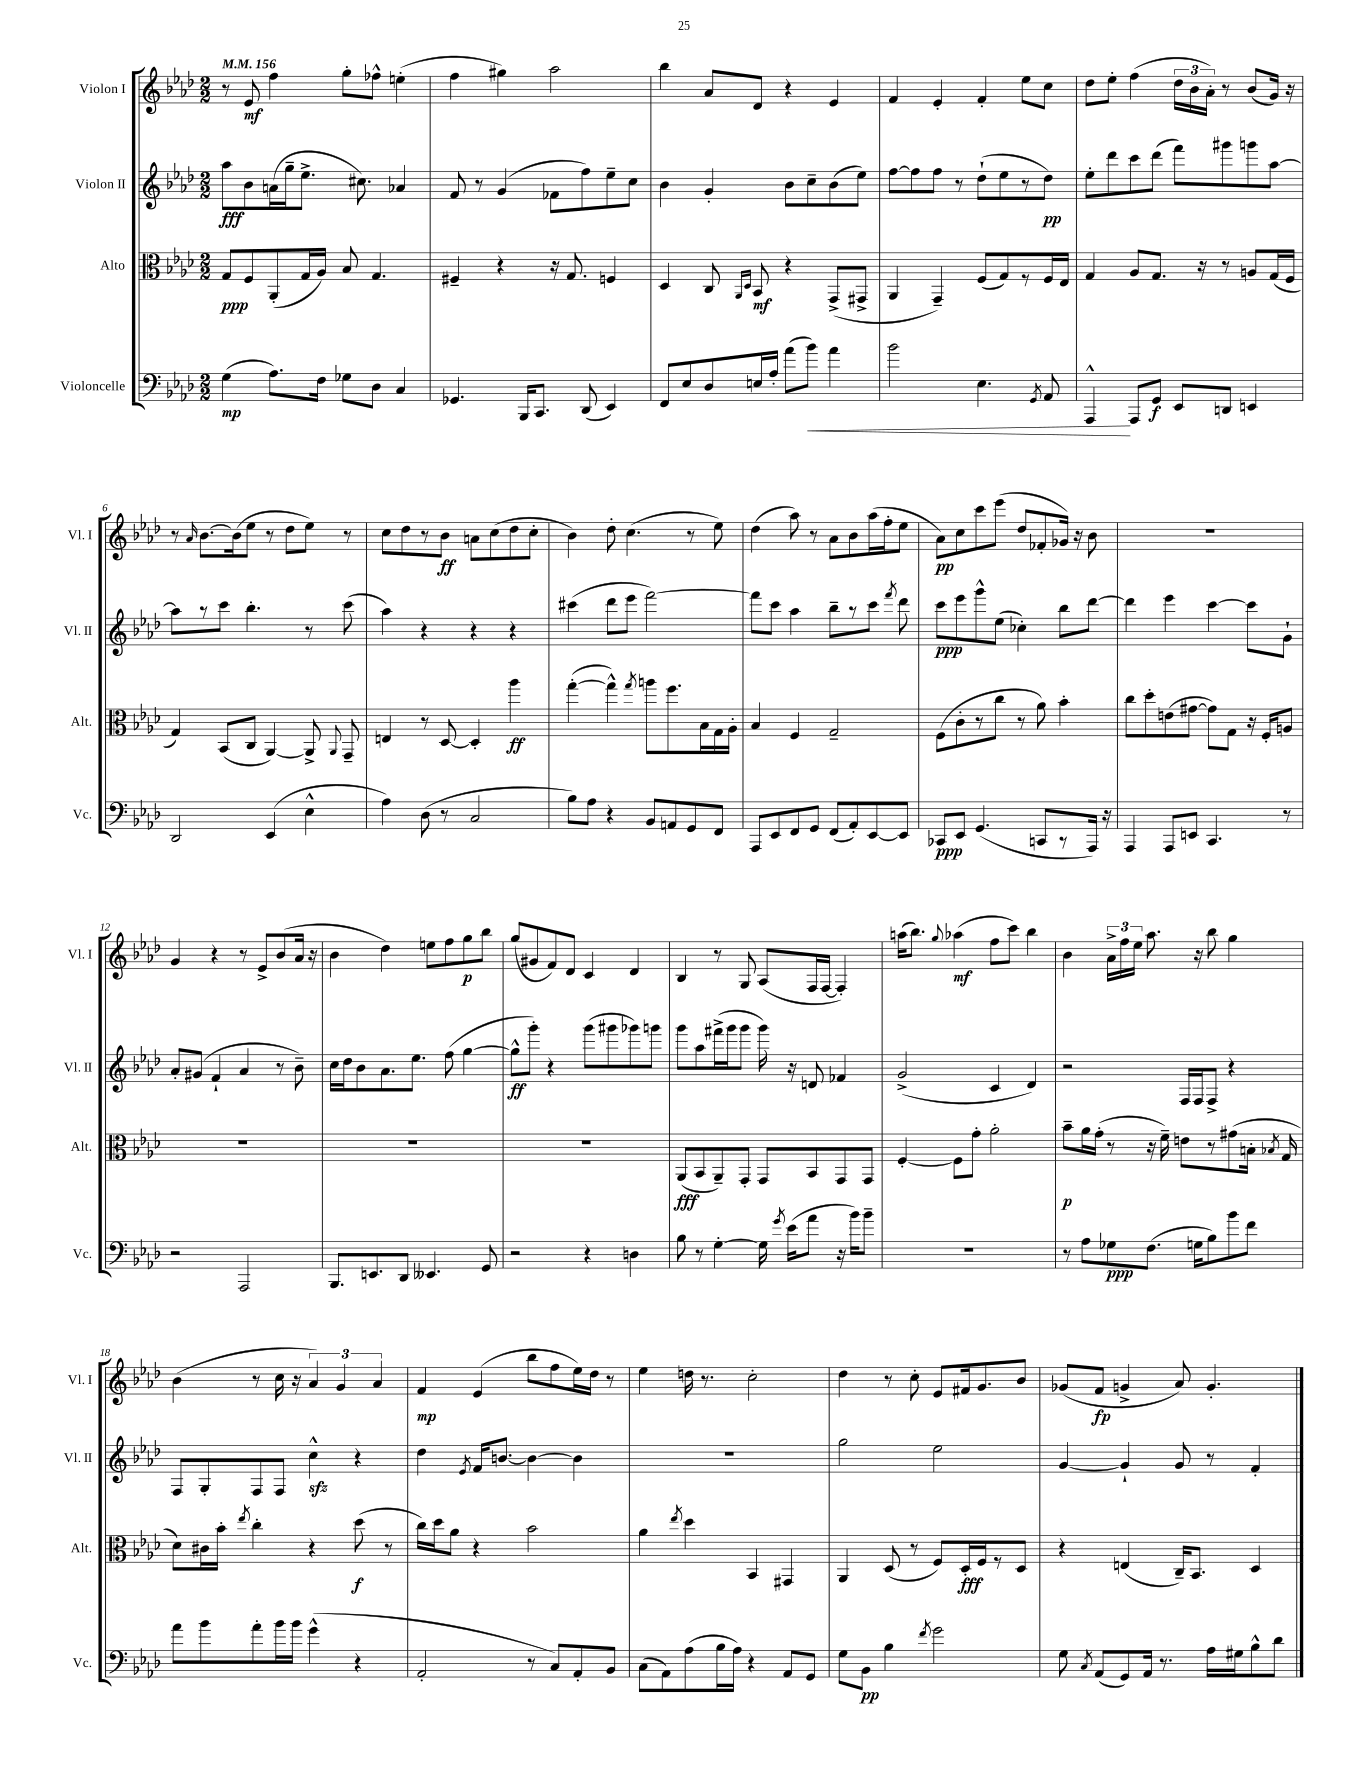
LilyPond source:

<<
\new StaffGroup <<
\new Staff = "s0" \with { instrumentName = "Violon I" shortInstrumentName = "Vl. I" } {
    \clef treble \key aes \major \numericTimeSignature \time 2/2 \tempo 4 = 156
    \autoBeamOff r8 ees'8\mf f''4 g''8[-. fes''8]-^ e''4-.( |
    f''4 gis''4) aes''2 |
    bes''4 aes'8[ des'8] r4 ees'4 |
    f'4 ees'4-. f'4-. ees''8[ c''8] |
    des''8[ ees''8]-. f''4( \tuplet 3/2 { des''16[ bes'16 aes'16]-.) } r8 bes'8[( g'16]) r16 |
    r8 \grace { aes'16 } bes'8.[~ bes'16( ees''8] r8 des''8[ ees''8]) r8 |
    c''8[ des''8 r8 bes'8]\ff a'8[ c''8( des''8 c''8]-. |
    bes'4) des''8-. c''4.( r8 ees''8) |
    des''4( aes''8) r8 aes'8[ bes'8 aes''16( f''16-. ees''8] |
    aes'8[\pp) c''8 c'''8 ees'''8]( des''8[ fes'8-. ges'16]) r16 bes'8 |
    R1 |
    g'4 r4 r8 ees'8[-> bes'8( aes'16] r16 |
    bes'4 des''4) e''8[ f''8 g''8\p bes''8] |
    g''8[( gis'8 f'8) des'8] c'4 des'4 |
    bes4 r8 g8 aes8[( f16 f16]~ f4-.) |
    a''16[( bes''8.]) \appoggiatura { g''8 } aes''4\mf( f''8[ c'''8]) bes''4 |
    bes'4 \tuplet 3/2 { aes'16[-> f''16 ees''16] } aes''8. r16 bes''8 g''4 |
    bes'4( r8 c''16 r16 \tuplet 3/2 { aes'4) g'4 aes'4 } |
    f'4\mp ees'4( bes''8[ f''8 ees''16) des''16] r8 |
    ees''4 d''16 r8. c''2-. |
    des''4 r8 c''8-. ees'8[ fis'16 g'8. bes'8] |
    ges'8[( f'8]\fp g'4-> aes'8) g'4.-. \bar "|." |
}
\new Staff = "s1" \with { instrumentName = "Violon II" shortInstrumentName = "Vl. II" } {
    \clef treble \key aes \major \numericTimeSignature \time 2/2
    \autoBeamOff aes''8[\fff bes'8 a'16( g''16-- ees''8.]-> cis''8.) aes'4 |
    f'8 r8 g'4( fes'8[ f''8) ees''8-- c''8] |
    bes'4 g'4-. bes'8[ c''8-- bes'8( ees''8]) |
    f''8[~ f''8 f''8] r8 des''8[-!( ees''8 r8 des''8]\pp) |
    ees''8[-. des'''8 c'''8 des'''8]( f'''8[) gis'''8 g'''8 aes''8]~ |
    aes''8[ r8 c'''8] bes''4.-. r8 c'''8( |
    aes''4) r4 r4 r4 |
    cis'''4( des'''8[ ees'''8] f'''2~) |
    f'''8[ c'''8] aes''4 bes''8[-- r8 c'''8] \acciaccatura { f'''8 } des'''8 |
    c'''8[\ppp ees'''8 g'''8-^ ees''8]( ces''4-.) bes''8[ des'''8]~ |
    des'''4 ees'''4 c'''4~ c'''8[ g'8]-! |
    aes'8[-. gis'8]( f'4-! aes'4 r8 bes'8--) |
    c''16[ des''16 bes'8 aes'8. ees''8.] f''8( g''4~ |
    g''8[-^\ff g'''8]-.) r4 g'''8[( gis'''8 ges'''8) g'''8] |
    g'''8[ aes''8 fis'''16->( g'''16 g'''8] g'''16) r16 d'8 fes'4 |
    g'2->( c'4 des'4) |
    r2 f16[ f16 f8]-> r4 |
    f8[ g8-. f8 f8] c''4-^\sfz r4 |
    des''4 \acciaccatura { ees'8 } f'16[ b'8.]~ b'4~ b'4 |
    R1 |
    g''2 ees''2 |
    g'4~ g'4-! g'8 r8 f'4-. \bar "|." |
}
\new Staff = "s2" \with { instrumentName = "Alto" shortInstrumentName = "Alt." } {
    \clef alto \key aes \major \numericTimeSignature \time 2/2
    \autoBeamOff g8[\ppp f8 aes,8-.( g16 aes16]) bes8 g4. |
    fis4-- r4 r16 g8. f4 |
    des4 c8 \grace { aes,16[ des16] } bes,8\mf r4 g,8[->( gis,8]-> |
    aes,4 g,4--) f8[( g8) r8 f16 ees16] |
    g4 aes8[ g8.] r16 r8 a8[ g16( f16] |
    g4) bes,8[( c8] aes,4~) aes,8-> \appoggiatura { aes,8 } g,8-- |
    e4 r8 des8~ des4-. aes''4\ff |
    g''4~-.( g''4-^) \acciaccatura { g''8 } a''8[ f''8. bes16 g16 aes16]-. |
    bes4 f4 g2-- |
    f8[( c'8-. r8 c''8] r8 aes'8) bes'4-. |
    c''8[ des''8-. e'8( gis'8]~ gis'8[) g8] r16 f16[-. a8] |
    R1 |
    R1 |
    R1 |
    aes,8[\fff( bes,8 aes,8--) g,8]-. g,8[ bes,8 g,8 g,8] |
    f4~-. f8[ g'8]-. aes'2-. |
    bes'8[--\p aes'16 g'16]-.( r8 r16 f'16--) e'8[ r8 gis'8( b16]-. \acciaccatura { bes8 } g16 |
    des'8[) cis'16 bes'16]-. \acciaccatura { ees''8 } c''4-. r4 des''8\f( r8 |
    c''16[) des''16 aes'8] r4 bes'2 |
    aes'4 \acciaccatura { ees''8 } des''4 bes,4 gis,4 |
    aes,4 des8( r8 f8[) des16-.\fff f16 r8 des8] |
    r4 e4( c16[--) bes,8.] des4 \bar "|." |
}
\new Staff = "s3" \with { instrumentName = "Violoncelle" shortInstrumentName = "Vc." } {
    \clef bass \key aes \major \numericTimeSignature \time 2/2
    \autoBeamOff g4\mp( aes8.[) f16] ges8[ des8] c4 |
    ges,4. bes,,16[ c,8.] des,8( ees,4) |
    f,8[ ees8 des8 e16 aes16]-. aes'8[( bes'8]\<) aes'4 |
    bes'2 ees4. \acciaccatura { g,8 } aes,8 |
    aes,,4-^\! aes,,8[ g,8]\f ees,8[ d,8] e,4 |
    des,2 ees,4( ees4-^ |
    aes4) des8( r8 c2 |
    bes8[) aes8] r4 bes,8[ a,8 g,8 f,8] |
    aes,,8[ ees,8 f,8 g,8] f,8[( aes,8-.) ees,8~ ees,8] |
    ces,8[\ppp ees,8] g,4.( c,8[ r8 aes,,16]) r16 |
    aes,,4 aes,,8[ e,8] c,4. r8 |
    r2 aes,,2 |
    bes,,8.[ e,8. des,8] eeses,4. g,8 |
    r2 r4 d4 |
    bes8 r8 g4~-. g16 \acciaccatura { g'8 } ees'16[( aes'8] r16 bes'16[) bes'8]-- |
    R1 |
    r8 aes8[ ges8\ppp f8.]( g16[ bes8) bes'8 f'8] |
    aes'8[ bes'8 aes'8-. bes'16 bes'16] g'4-^( r4 |
    aes,2-. r8 c8[) aes,8-. bes,8] |
    c8[( aes,8) aes8( bes16 aes16]) r4 aes,8[ g,8] |
    g8[ bes,8]\pp bes4 \acciaccatura { f'8 } g'2 |
    g8 \acciaccatura { c8 } aes,8[( g,8) aes,16] r8. aes16[ gis16 bes8-^ des'8] \bar "|." |
}
>>
>>
